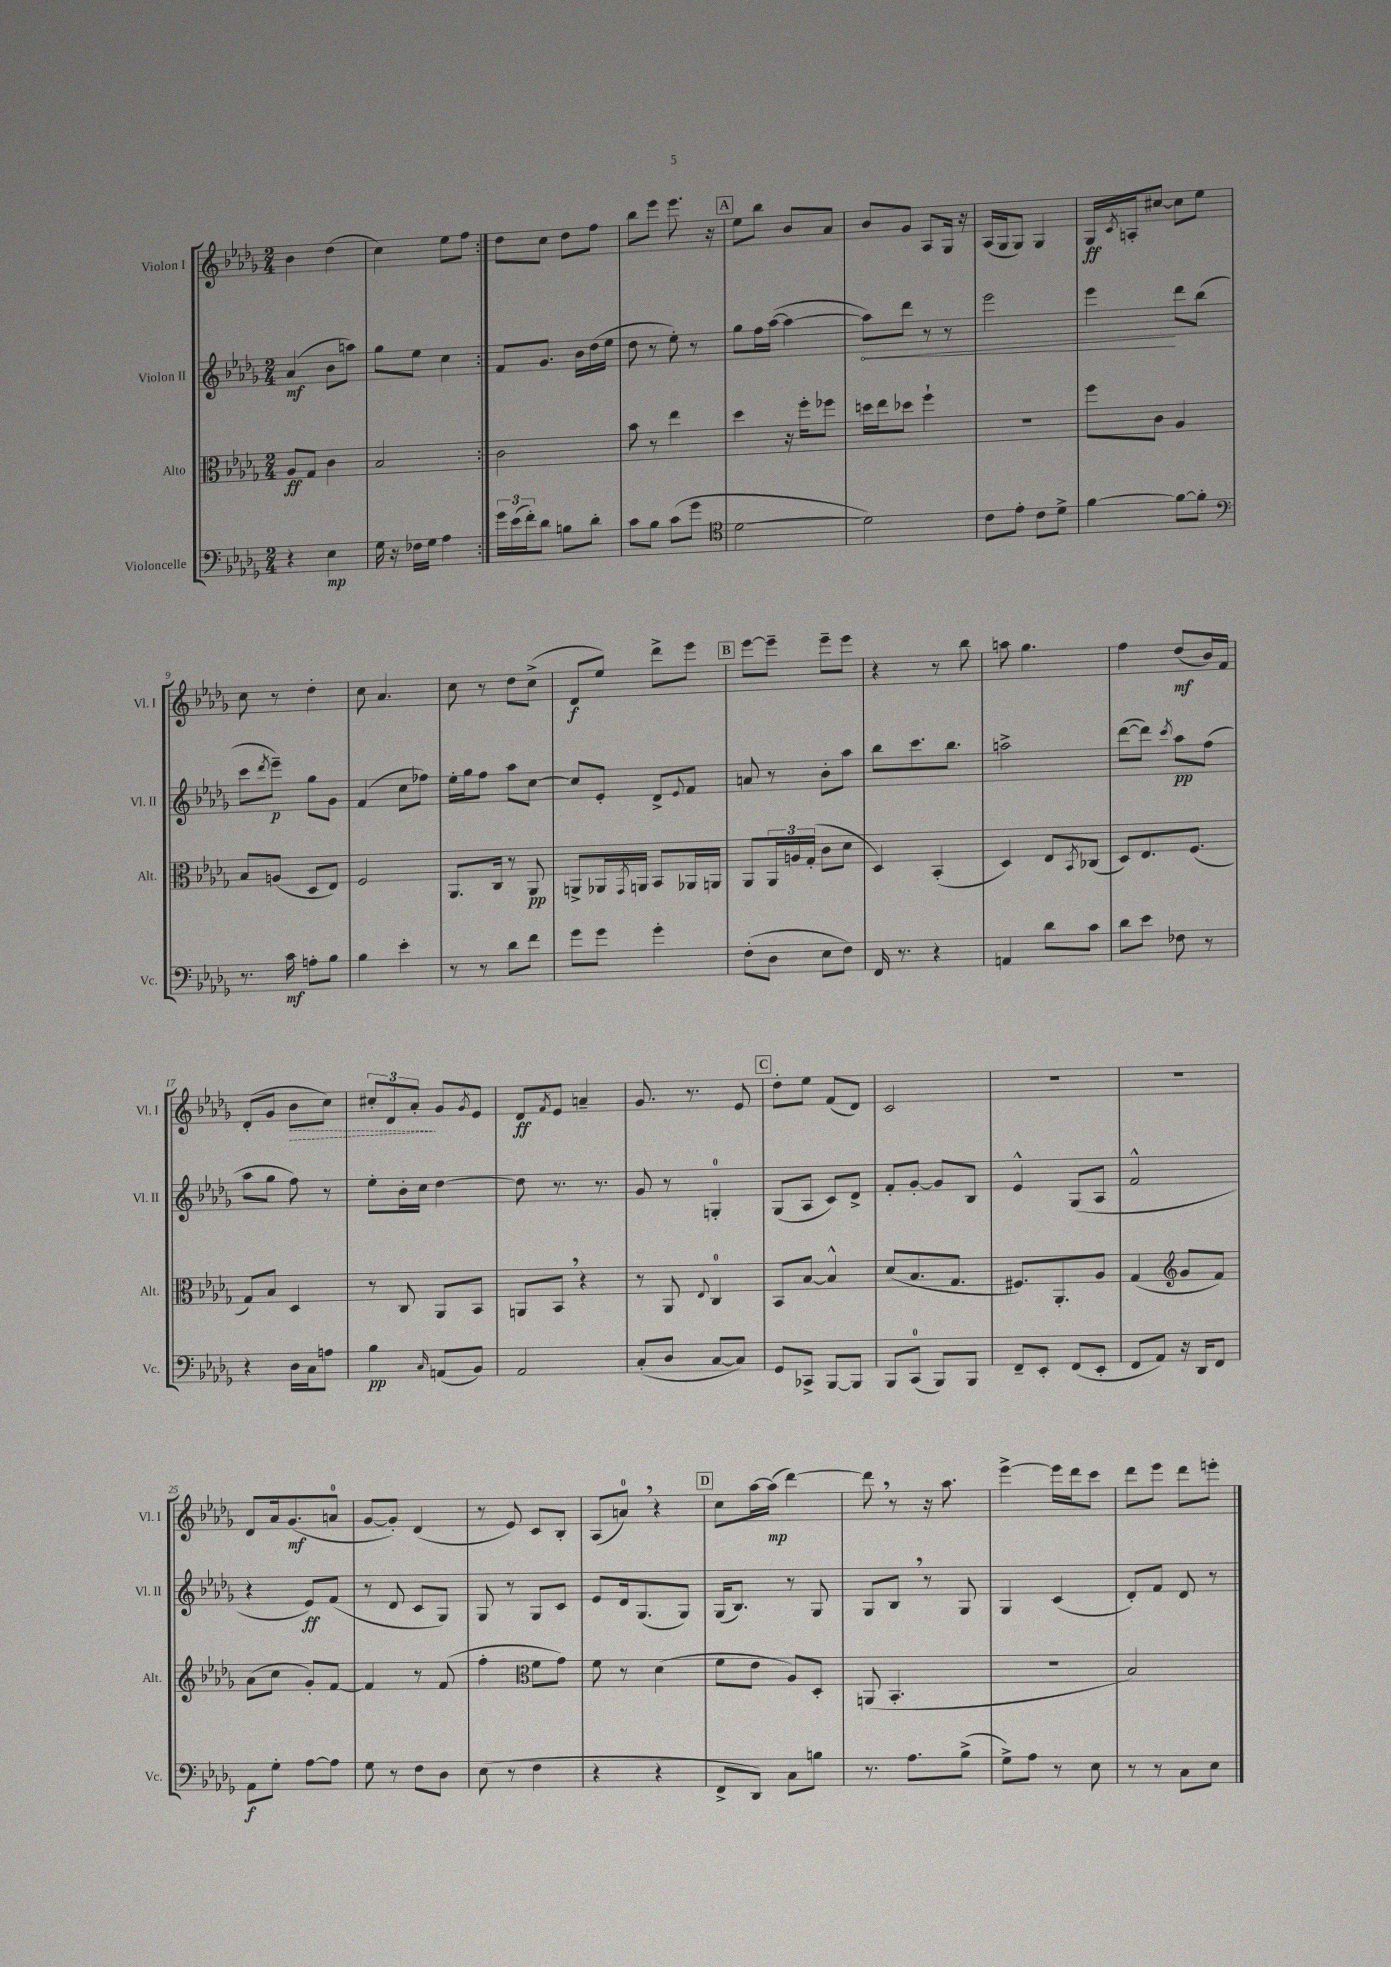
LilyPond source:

<<
\new StaffGroup <<
\new Staff = "s0" \with { instrumentName = "Violon I" shortInstrumentName = "Vl. I" } {
    \clef treble \key des \major \numericTimeSignature \time 2/4
    \repeat volta 2 { bes'4 des''4( |
    c''4) ees''8 f''8 | }
    des''8 c''8 des''8 f''8 |
    bes''8 ees'''8 ees'''8. r16 |
    \mark \markup { \box "A" } ees''8 bes''8 bes'8 aes'8 |
    bes'8 ges'8 aes8 ges16 r16 |
    aes16( ges16 ges8) ges4 |
    ges16\ff \acciaccatura { c'8 } a16-. cis''8~ cis''8 ees''8 |
    c''8 r8 des''4-. |
    c''8 aes'4. |
    c''8 r8 des''8 c''8->( |
    des'8\f ees''8) des'''8-> ees'''8 |
    \mark \markup { \box "B" } ees'''8~ ees'''8-- ees'''8-- ees'''8 |
    r4 r8 bes''8 |
    a''8 ges''4. |
    f''4 des''8\mf( bes'16) f'16 |
    des'8-.( ges'8 \once \override Hairpin.style = #'dashed-line bes'8\> c''8) |
    \tuplet 3/2 { cis''8-. des'8 aes'8-.\! } ges'8 \acciaccatura { ges'8 } ees'8 |
    des'8\ff \acciaccatura { f'8 } ees'8 a'4-- |
    ges'8. r8. ees'8 |
    \mark \markup { \box "C" } des''8-. ees''8 f'8( des'8) |
    c'2 |
    R2 |
    r2 |
    des'8 aes'16 ges'8.\mf( a'8-0 |
    ges'8~ ges'8-.) des'4( |
    r8 ees'8) c'8 bes8-. |
    aes8( a'8-0) \breathe r4 |
    \mark \markup { \box "D" } c''8 aes''16~ aes''16\mp( des'''4~) |
    des'''8 \breathe r8 r16 aes''8. |
    ees'''4~-> ees'''16 des'''16 c'''8 |
    des'''8 ees'''8 des'''8 e'''8-. \bar "|." |
}
\new Staff = "s1" \with { instrumentName = "Violon II" shortInstrumentName = "Vl. II" } {
    \clef treble \key des \major \numericTimeSignature \time 2/4
    \repeat volta 2 { aes'4\mf( bes'8 a''8) |
    ges''8 ees''8 c''4 | }
    f'8 ges'8. bes'16 des''16( ees''16 |
    des''8 r8 ees''8-.) r8 |
    \mark \markup { \box "A" } ges''8 f''16 aes''16~( aes''4~ |
    \once \override Hairpin.circled-tip = ##t aes''8\<) des'''8 r8 r8 |
    ees'''2 |
    ees'''4\! des'''8 bes''8( |
    c'''8 \acciaccatura { des'''8 } ees'''8--\p) ges''8 ges'8 |
    f'4( c''8 fes''8) |
    ees''16-. ges''16 f''8 aes''8 c''8~ |
    c''8 ees'8-. des'8-> \appoggiatura { ees'8 } f'8 |
    \mark \markup { \box "B" } a'8 r8 bes'8-. aes''8 |
    bes''8 c'''8. bes''8. |
    a''2-> |
    des'''8~( des'''8) \acciaccatura { c'''8 } aes''8\pp f''8( |
    aes''8 ges''8 f''8) r8 |
    ees''8-. bes'16-. c''16 des''4~ |
    des''8 r8. r8. |
    ges'8 r8 g4-0-. |
    \mark \markup { \box "C" } ges8( aes8 c'8) des'8-> |
    f'8-. ges'8~-. ges'8 bes8 |
    ees'4-^ ges8( aes8 |
    f'2-^ |
    r4 ees'8\ff) f'8( |
    r8 des'8 c'8 ges8) |
    ges8 r8 ges8 c'8 |
    ees'8 des'16 ges8.( ges8) |
    \mark \markup { \box "D" } ges16( bes8.) r8 ges8 |
    ges8 bes8 \breathe r8 ges8 |
    ges4 c'4( |
    des'8-.) f'8 des'8 r8 \bar "|." |
}
\new Staff = "s2" \with { instrumentName = "Alto" shortInstrumentName = "Alt." } {
    \clef alto \key des \major \numericTimeSignature \time 2/4
    \repeat volta 2 { aes8\ff ges8 c'4 |
    bes2 | }
    c'2 |
    bes'8 r8 ees''4 |
    \mark \markup { \box "A" } des''4 r16 f''16-. fes''8 |
    d''16 ees''16 des''8 f''4-! |
    R2 |
    f''8 c'8 aes4 |
    bes8 a8( des8 ees8) |
    f2 |
    aes,8. c16 r8 aes,8\pp |
    a,8-> aes,16 \acciaccatura { ges,8 } a,16 bes,8 aes,16 a,16 |
    \mark \markup { \box "B" } aes,8 \tuplet 3/2 { aes,16 a16 ges16-.( } c'8 des'8 |
    des4) bes,4-.( |
    des4) ees8 \acciaccatura { bes,8 } ces8( |
    des8) ees8. f8.( |
    ges8) bes8 des4 |
    r8 c8 aes,8 bes,8 |
    a,8 bes,8 \breathe r4 |
    r8 aes,8 \appoggiatura { ees8 } c4-0 |
    \mark \markup { \box "C" } bes,8 bes8~ bes4-^ |
    des'8( bes8. ges8. |
    fis8.) aes,8.-. aes8 |
    ges4( \clef treble ges'8 f'8) |
    aes'8( c''8 ges'8-.) f'8~ |
    f'4 r8 f'8( |
    f''4-. \clef alto f'8 ges'8) |
    f'8 r8 des'4( |
    \mark \markup { \box "D" } f'8 ees'8 aes8) des8-. |
    a,8( bes,4.-. |
    r2 |
    bes2) \bar "|." |
}
\new Staff = "s3" \with { instrumentName = "Violoncelle" shortInstrumentName = "Vc." } {
    \clef bass \key des \major \numericTimeSignature \time 2/4
    \repeat volta 2 { r4 ees4\mp |
    ges16 r16 fes16 ges16 aes4 | }
    \tuplet 3/2 { ges'16 ees'16( f'16-.) } des'8 b8 des'8-. |
    c'8 bes8 c'8( ges'8 |
    \mark \markup { \box "A" } \clef tenor des'2~ |
    des'2) |
    c'8 ees'8-. c'8 des'8-> |
    f'4~ f'8~ f'8-. |
    \clef bass r8. c'16\mf a8-. bes8 |
    bes4 ees'4-. |
    r8 r8 des'8 f'8 |
    ges'8 ges'8 ges'4-. |
    \mark \markup { \box "B" } f8-.( des8 ees8 f8) |
    f,16 r8. r4 |
    a,4 des'8 c'8 |
    des'8 ees'8 fes8 r8 |
    r4 des16 c16 a8 |
    bes4\pp \grace { c16 } a,8( bes,8) |
    aes,2 |
    c8-.( des8 c8~ c8) |
    \mark \markup { \box "C" } ges,8 ces,8-> bes,,8~ bes,,8 |
    bes,,8 c,8-0( bes,,8) bes,,8 |
    f,8-- ees,8-. f,8( ees,8-. |
    f,8 aes,8) r16 des,16 f,8 |
    aes,8\f ges8-. aes8~ aes8 |
    ges8 r8 f8 des8 |
    ees8( r8 f4 |
    r4 r4 |
    \mark \markup { \box "D" } f,8-> des,8) c8 b8 |
    r8. aes8. bes8->( |
    ges8->) aes8 r8 ees8 |
    r8 r8 c8 ees8 \bar "|." |
}
>>
>>
